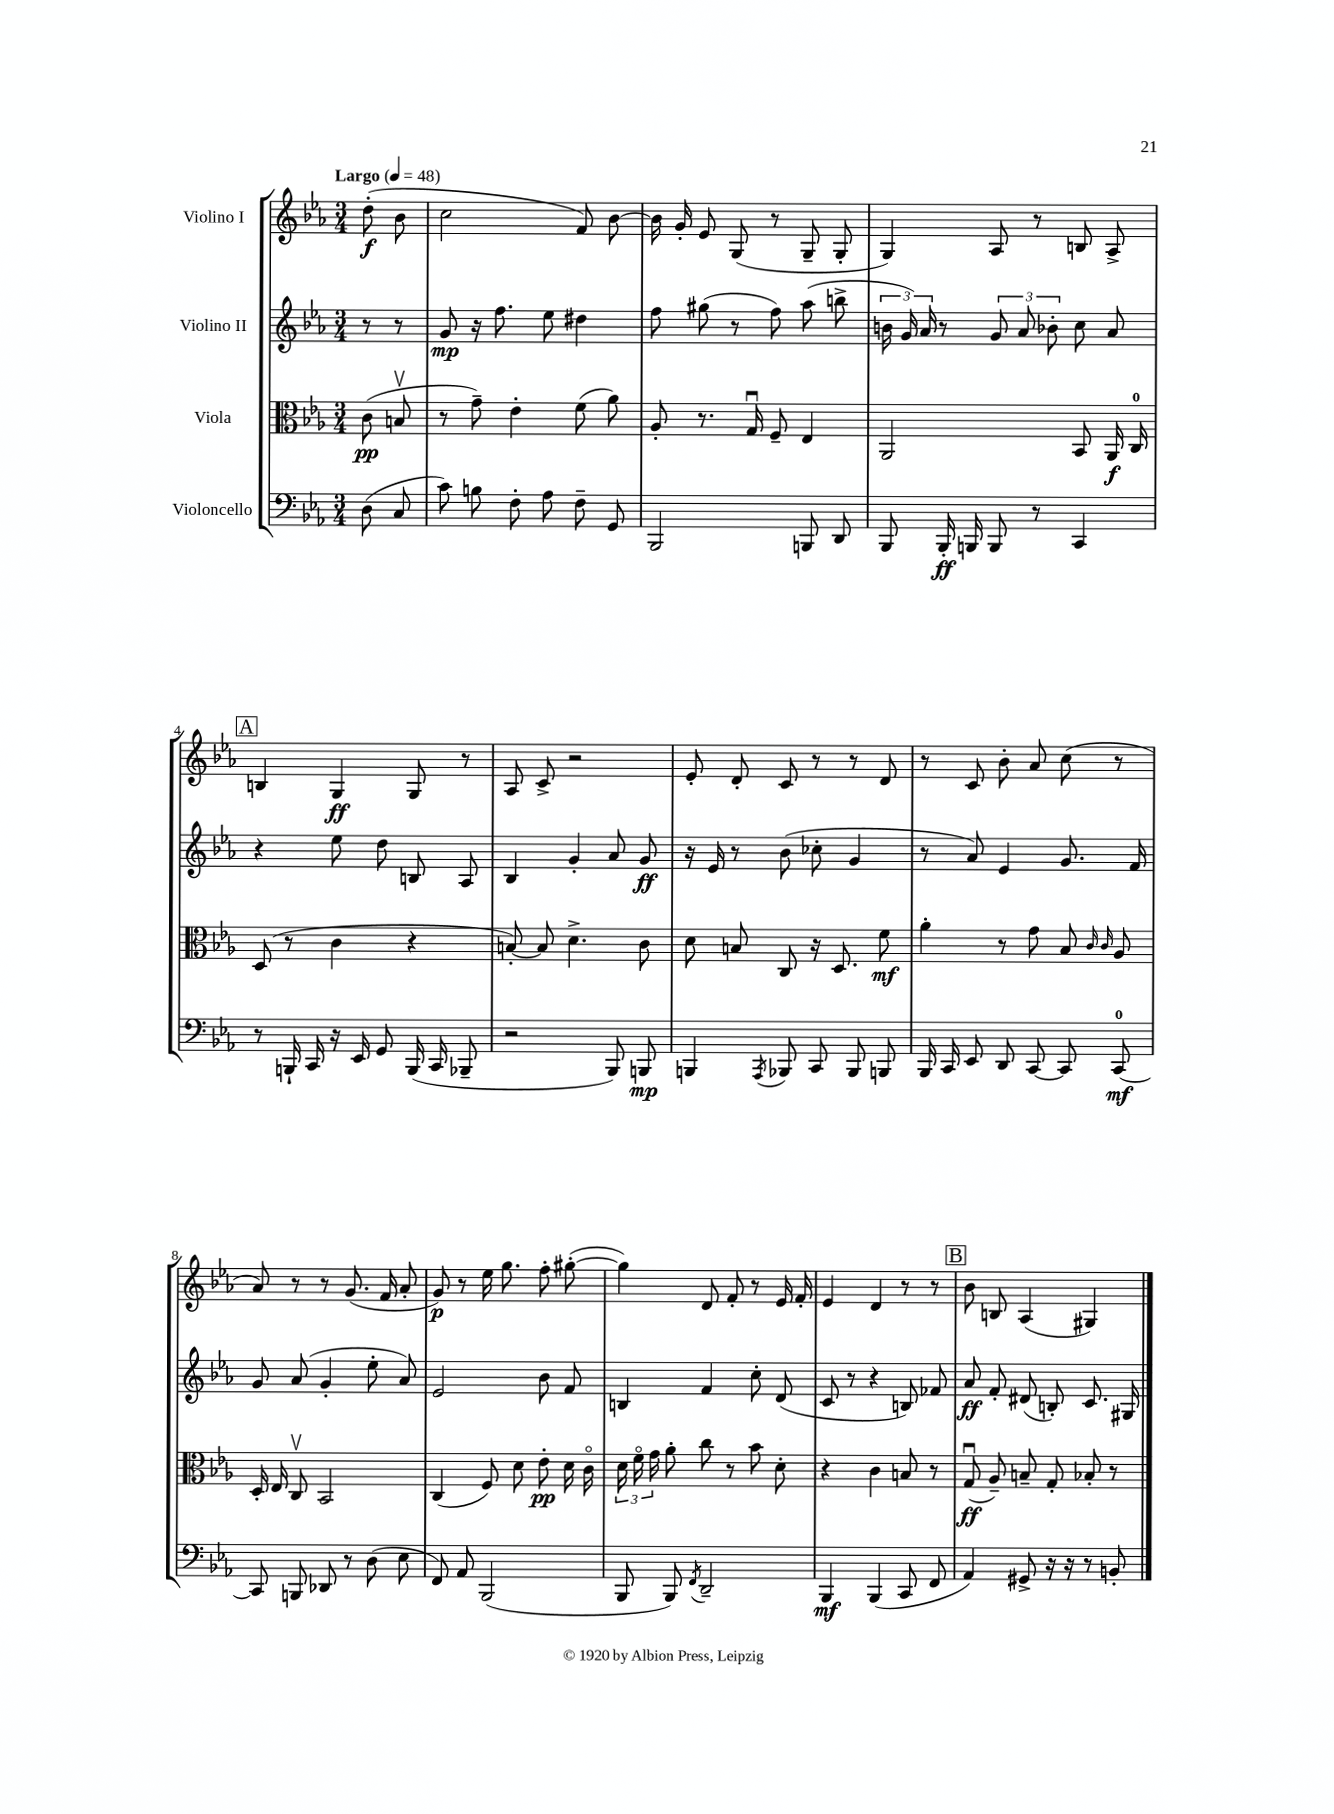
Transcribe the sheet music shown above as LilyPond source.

<<
\new StaffGroup <<
\new Staff = "s0" \with { instrumentName = "Violino I" } {
    \clef treble \key ees \major \numericTimeSignature \time 3/4 \partial 4 \tempo "Largo" 4 = 48
    \autoBeamOff d''8-.\f( bes'8 |
    c''2 f'8) bes'8~ |
    bes'16 g'16-. ees'8 g8( r8 g8-- g8-. |
    g4) aes8 r8 b8 aes8-> |
    \mark \markup { \box "A" } b4 g4\ff g8 r8 |
    aes8 c'8-> r2 |
    ees'8-. d'8-. c'8 r8 r8 d'8 |
    r8 c'8 bes'8-. aes'8 c''8( r8 |
    aes'8) r8 r8 g'8.( f'16 aes'8-. |
    g'8\p) r8 ees''16 g''8. f''8-. gis''8~-.( |
    gis''4) d'8 f'8-. r8 ees'16 f'16-. |
    ees'4 d'4 r8 r8 |
    \mark \markup { \box "B" } bes'8 b8 aes4( gis4) \bar "|." |
}
\new Staff = "s1" \with { instrumentName = "Violino II" } {
    \clef treble \key ees \major \numericTimeSignature \time 3/4 \partial 4
    \autoBeamOff r8 r8 |
    g'8\mp r16 f''8. ees''8 dis''4 |
    f''8 gis''8( r8 f''8) aes''8( b''8-> |
    \tuplet 3/2 { b'16 g'16) aes'16 } r8 \tuplet 3/2 { g'8 aes'8 bes'8-. } c''8 aes'8 |
    \mark \markup { \box "A" } r4 ees''8 d''8 b8 aes8 |
    bes4 g'4-. aes'8 g'8\ff |
    r16 ees'16 r8 bes'8( ces''8-. g'4 |
    r8 aes'8) ees'4 g'8. f'16 |
    g'8 aes'8( g'4-. ees''8-. aes'8) |
    ees'2 bes'8 f'8 |
    b4 f'4 c''8-. d'8( |
    c'8 r8 r4 b8) fes'8 |
    \mark \markup { \box "B" } aes'8\ff f'8-. dis'8( b8-.) c'8. gis16 \bar "|." |
}
\new Staff = "s2" \with { instrumentName = "Viola" } {
    \clef alto \key ees \major \numericTimeSignature \time 3/4 \partial 4
    \autoBeamOff c'8\pp( b8\upbow |
    r8 g'8--) ees'4-. f'8( aes'8) |
    aes8-. r8. g16\downbow f8-- ees4 |
    aes,2 bes,8 aes,16\f c16-0 |
    \mark \markup { \box "A" } d8( r8 c'4 r4 |
    b8~-.) b8 d'4.-> c'8 |
    d'8 b8 c8 r16 d8. f'8\mf |
    aes'4-. r8 g'8 bes8 \grace { c'16 c'16 } aes8 |
    d16-. ees16 c8\upbow bes,2 |
    c4( f8) d'8 ees'8-.\pp d'16 c'16\flageolet |
    \tuplet 3/2 { d'16 f'16\flageolet g'16 } aes'8-. c''8 r8 bes'8 d'8-. |
    r4 c'4 b8 r8 |
    \mark \markup { \box "B" } g8\downbow\ff( aes8--) b8-- g8-. bes8-. r8 \bar "|." |
}
\new Staff = "s3" \with { instrumentName = "Violoncello" } {
    \clef bass \key ees \major \numericTimeSignature \time 3/4 \partial 4
    \autoBeamOff d8( c8 |
    c'8) b8 f8-. aes8 f8-- g,8 |
    bes,,2 b,,8 d,8 |
    bes,,8 bes,,16-.\ff b,,16 b,,8 r8 c,4 |
    \mark \markup { \box "A" } r8 b,,16-! c,16 r16 ees,16 g,8 b,,16( c,16 bes,,8-- |
    r2 bes,,8) b,,8\mp |
    b,,4 \acciaccatura { aes,,8 } bes,,8 c,8 bes,,8 b,,8 |
    bes,,16 c,16 ees,8 d,8 c,8~ c,8 c,8-0~\mf |
    c,8 b,,8 des,8 r8 d8( ees8 |
    f,8) aes,8 bes,,2( |
    bes,,8 bes,,8) \acciaccatura { f,8 } d,2-- |
    bes,,4\mf bes,,4( c,8 f,8 |
    \mark \markup { \box "B" } aes,4) gis,8-> r16 r16 r8 b,8-. \bar "|." |
}
>>
>>
